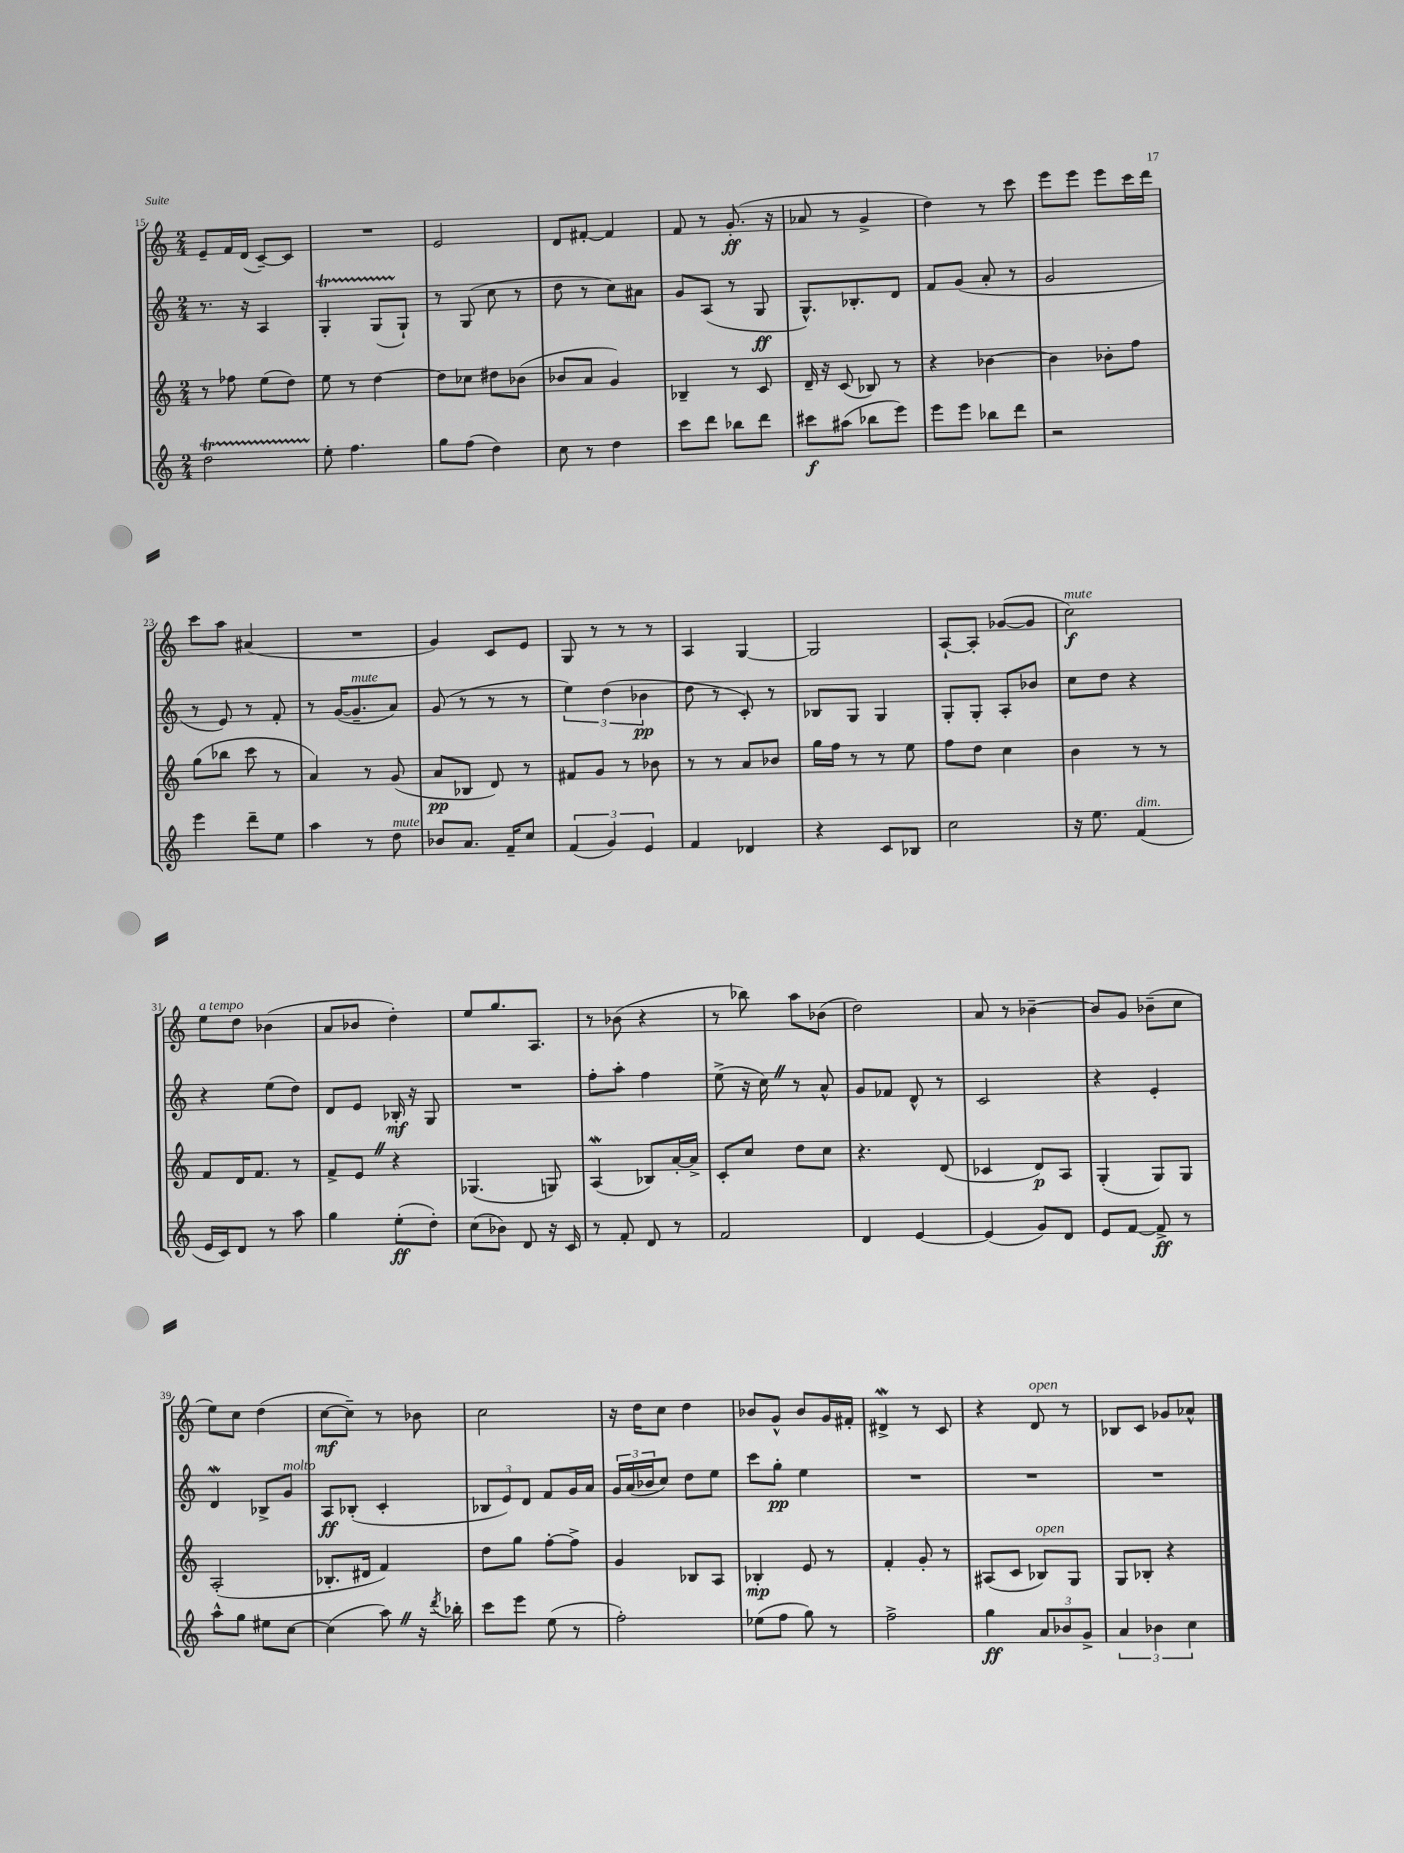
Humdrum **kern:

**kern	**kern	**kern	**kern
*staff4	*staff3	*staff2	*staff1
*clefG2	*clefG2	*clefG2	*clefG2
*k[]	*k[]	*k[]	*k[]
*M2/4	*M2/4	*M2/4	*M2/4
2dd\	8r	8.r	8e~/L
.	8ff-\	.	16f/L
.	.	16r	(16d/JJ
.	(8ee\L	4A/	[8c~/L)
.	8dd\J)	.	8c/]J
=	=	=	=
8ee'\	8ee\	4G'/	2r
4.ff\	8r	.	.
.	[4dd\	(8G/L	.
.	.	8G`/J)	.
=	=	=	=
8gg\L	8dd\]L	8r	2e/
(8ff\J	8cc-\J	(8G/	.
4dd\)	8dd#\L	8cc\	.
.	(8b-\J	8r	.
=	=	=	=
8cc\	8b-/L	8dd\	8d/L
8r	8a/J	8r	[8f#'/J
4dd\	4g/)	8cc\L)	4f#/]
.	.	8a#\J	.
=	=	=	=
8ccc\L	4B-~/	8g/L	8f/
8ddd\J	.	(8A/J	8r
8bb-\L	8r	8r	(8.g'/
8ddd\J	8c/	8G/	.
.	.	.	16r
=	=	=	=
8ccc#\L	16d~/	8.G^^/L)	8a-/
.	16r	.	.
(8aa#\J	(8c/	.	8r
.	.	8.B-'/	.
8bb-\L	8B-/)	.	4g^/
8eee\J)	8r	8d/J	.
=	=	=	=
8eee\L	4r	8f/L	4dd\)
8eee\J	.	(8g/J	.
8bb-\L	[4b-\	8a'/	8r
8ddd\J	.	8r	8ccc\
=	=	=	=
2r	4b-\]	2g/	8eee\L
.	.	.	8eee\J
.	8b-'\L	.	8eee\L
.	8ff\J	.	16ccc\L
.	.	.	16ddd\JJ
=	=	=	=
4eee\	(8gg\L	8r	8ccc\L
.	8bb-\J	8e/)	8aa\J
8ddd~\L	8ccc\	8r	(4a#/
8ee\J	8r	8f'/	.
=	=	=	=
4aa\	4a/)	8r	2r
.	.	([16g/LK	.
.	.	8.g~/]	.
8r	8r	.	.
8dd\	(8g/	8a/J)	.
=	=	=	=
8b-/L	8a/L	(8g/	4g/)
8.a/J	8B-/J	8r	.
.	8d/)	8r	8c/L
16f~/LK	.	.	.
8cc/J	8r	8r	8e/J
=	=	=	=
(6f/	8f#/L	6ee\)	8G/
.	8g/J	.	8r
6g/)	.	(6dd\	.
.	8r	.	8r
6e/	.	6b-\	.
.	8b-\	.	8r
=	=	=	=
4f/	8r	8dd\	4A/
.	8r	8r	.
4d-/	8a/L	8c'/)	[4G/
.	8b-/J	8r	.
=	=	=	=
4r	16gg\LL	8B-/L	2G/]
.	16ff\JJ	.	.
.	8r	8G/J	.
8c/L	8r	4G/	.
8B-/J	8ee\	.	.
=	=	=	=
2cc\	8ff\L	8G'/L	[8A`/L
.	8dd\J	8G'/J	8A'/]J
.	4cc\	8A'/L	([8g-/L
.	.	8b-/J	8g-/]J
=	=	=	=
16r	4b\	8cc\L	2cc\)
8.ee\	.	.	.
.	.	8dd\J	.
(4f/	8r	4r	.
.	8r	.	.
=	=	=	=
16e/LL	8f/L	4r	8ee\L
16c/J)	.	.	.
8d/J	16d/K	.	8dd\J
.	8.f/J	.	.
8r	.	(8ee\L	(4b-\
8aa\	8r	8dd\J)	.
=	=	=	=
4gg\	8f^/L	8d/L	8a/L
.	8e/J	8e/J	8b-/J
(8ee'\L	4r	16B-'/	4dd'\)
.	.	16r	.
8dd'\J)	.	8G/	.
=	=	=	=
(8cc\L	(4.G-/	2r	8ee/L
8b-\J)	.	.	8.gg/
8d/	.	.	.
.	.	.	8.A/J
16r	8G/)	.	.
16c/	.	.	.
=	=	=	=
8r	(4A/	8ff'\L	8r
8f'/	.	8aa'\J	(8b-\
8d/	8B-/L)	4ff\	4r
8r	[16a'/L	.	.
.	16a^/]JJ	.	.
=	=	=	=
2f/	8c'/L	(8ee^\	8r
.	8cc/J	16r	8bb-\)
.	.	16cc\)	.
.	8dd\L	8r	8aa\L
.	8cc\J	8a^^/	(8b-\J
=	=	=	=
4d/	4.r	8g/L	2dd\)
.	.	8f-/J	.
[4e/	.	8d^^/	.
.	(8d/	8r	.
=	=	=	=
(4e/]	4c-/	2c/	8a/
.	.	.	8r
8g/L)	8d/L)	.	[4b-~\
8d/J	8A/J	.	.
=	=	=	=
8e/L	(4G'/	4r	8b-/]L
[8f/J	.	.	8g/J
8f^/]	8G/L)	4e'/	(8b-~\L
8r	8G/J	.	8cc\J
=	=	=	=
8aa^^\L	(2A'/	4d/	8ee\L)
8gg\J	.	.	8cc\J
8ee#\L	.	8B-^/L	(4dd\
[8cc\J	.	8g/J	.
=	=	=	=
(4cc\]	8.B-'/L	8A/L	[8cc\L
.	.	(8B-'/J	8cc~\]J)
.	16d#/Jk	.	.
8aa\)	4f/)	4c'/	8r
16r	.	.	8b-\
8qddd/	.	.	.
16bb-'\	.	.	.
=	=	=	=
8ccc\L	8dd\L	12B-/L	2cc\
.	.	12e/)	.
8eee\J	8gg\J	.	.
.	.	12d/J	.
(8ee\	[8ff'\L	8f/L	.
8r	8ff^\]J	16g/L	.
.	.	16a/JJ	.
=	=	=	=
2ff'\)	4g/	24g/LL	16r
.	.	(24a/	.
.	.	.	16dd\LK
.	.	24b-/J	.
.	.	8cc/J)	8cc\J
.	8B-/L	8dd\L	4dd\
.	8A/J	8ee\J	.
=	=	=	=
(8ee-\L	4B-'/	8ccc\L	8b-/L
8ff\J	.	8gg'\J	8g^^/J
8gg\)	8e/	4ee\	8b-/L
8r	8r	.	16g/L
.	.	.	16f#'/JJ
=	=	=	=
2ff^\	4f'/	2r	4d#^/
.	8g'/	.	8r
.	8r	.	8c/
=	=	=	=
4gg\	(8A#/L	2r	4r
.	8c/J	.	.
12a/L	8B-/L)	.	8d/
12b-/	.	.	.
.	8G/J	.	8r
12g^/J	.	.	.
=	=	=	=
6a/	8G/L	2r	8B-/L
.	8B-'/J	.	8c/J
6b-\	.	.	.
.	4r	.	8g-/L
6cc\	.	.	.
.	.	.	8a-^^/J
==	==	==	==
*-	*-	*-	*-
